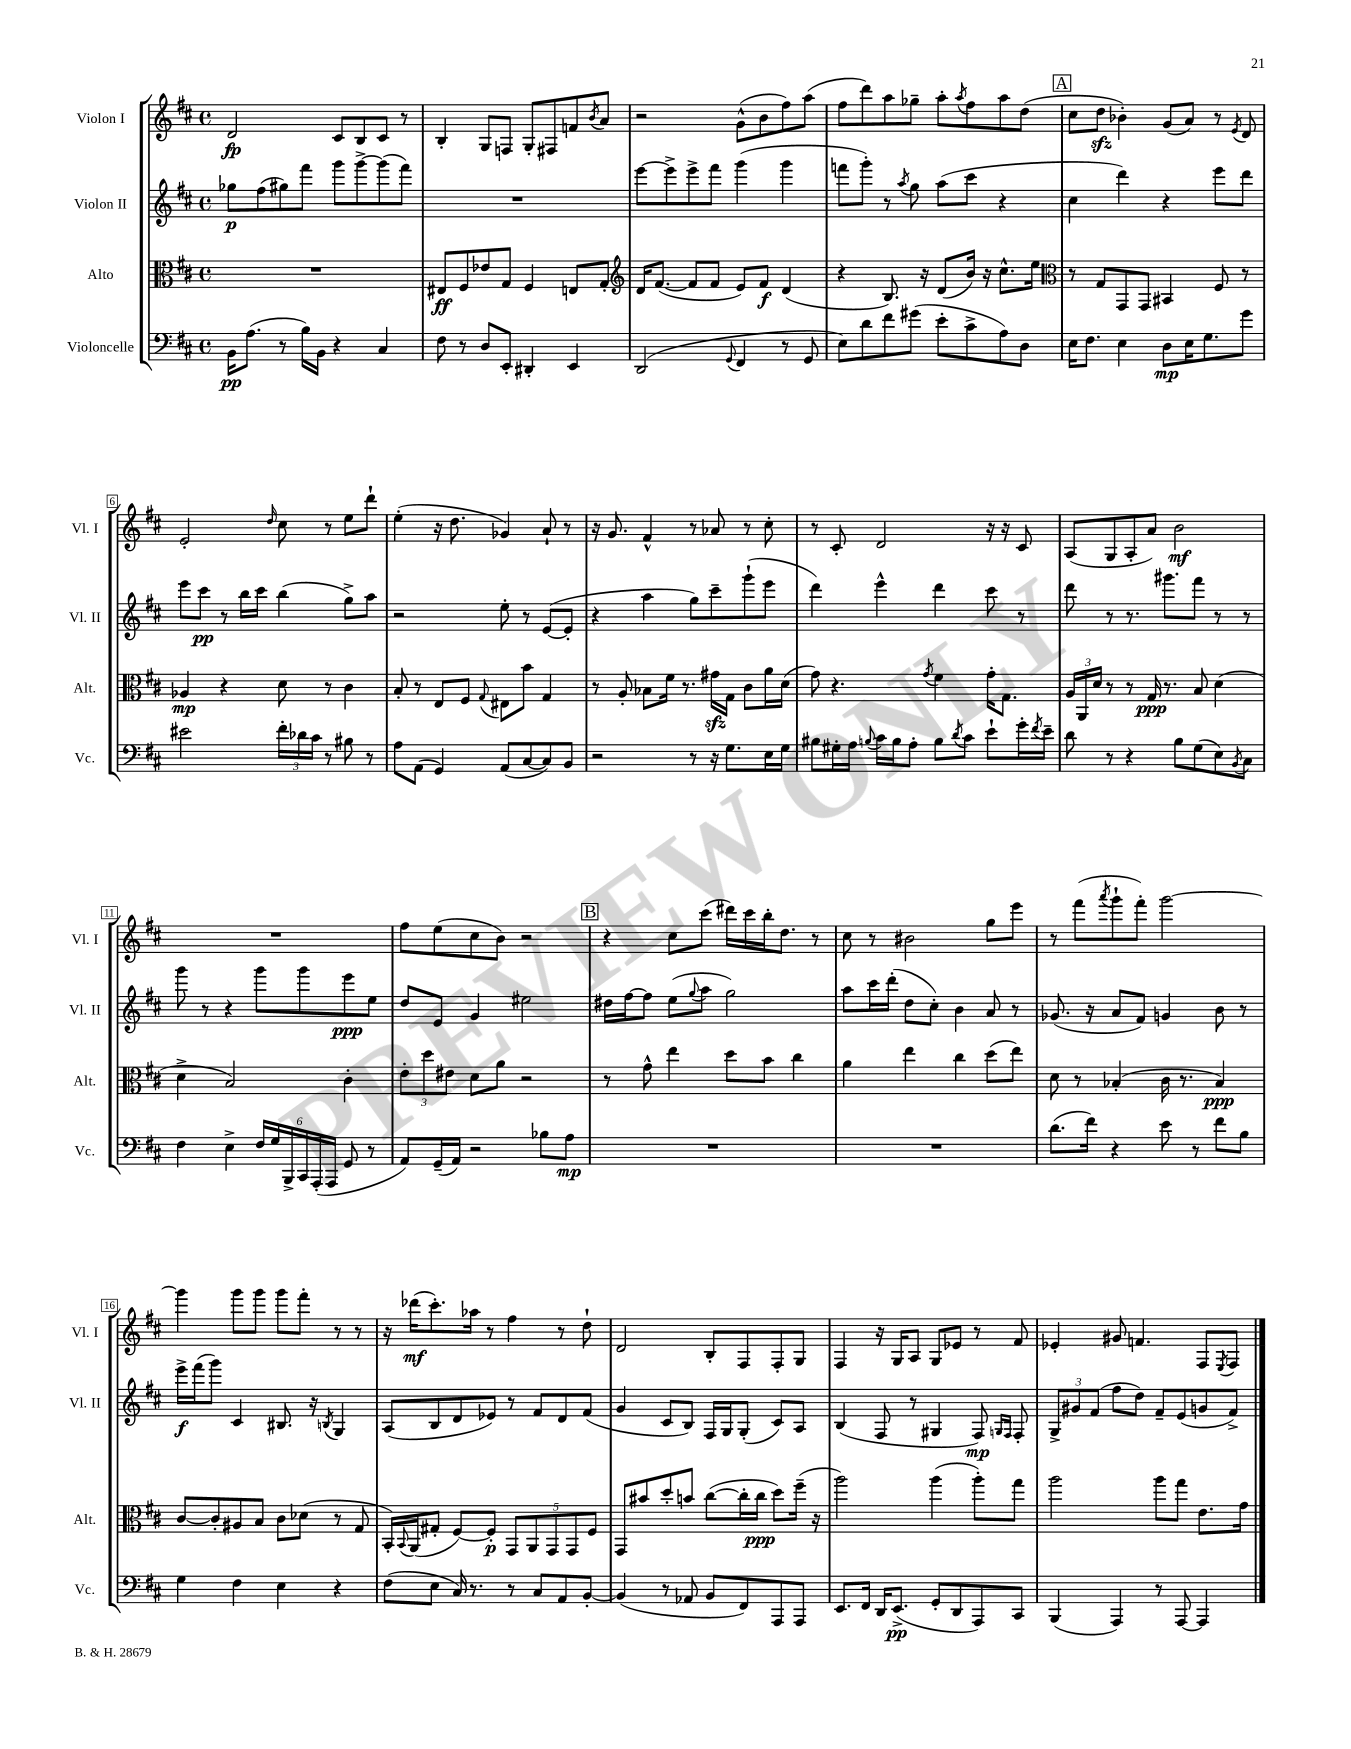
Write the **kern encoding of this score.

**kern	**kern	**kern	**kern
*staff4	*staff3	*staff2	*staff1
*clefF4	*clefC3	*clefG2	*clefG2
*k[f#c#]	*k[f#c#]	*k[f#c#]	*k[f#c#]
*M4/4	*M4/4	*M4/4	*M4/4
*met(c)	*met(c)	*met(c)	*met(c)
16BB	1r	8gg-	2d
(8.A	.	.	.
.	.	(8ff#	.
8r	.	8gg#)	.
16B)	.	8fff#	.
16BB	.	.	.
4r	.	8ggg	8c#
.	.	[8ggg^	8B
4C#	.	(8ggg]	8c#
.	.	8fff#)	8r
=	=	=	=
8F#	8E#	1r	4B'
8r	8F#	.	.
8D	8e-	.	8G
8EE'	8G	.	8F
4DD#'	4F#	.	8G'
.	.	.	8F#
4EE	8E	.	8f
.	.	.	8qb
.	8G'	.	8a
=	=	=	=
*	*clefG2	*	*
(2DD	16d	[8eee	2r
.	([8.f#	.	.
.	.	8eee^]	.
.	8f#]	8eee^	.
.	8f#	8fff#	.
8qqGG	.	.	.
4FF#	8e)	(4ggg	(8g^^
.	8f#	.	8b
8r	(4d	4ggg	8ff#)
8GG	.	.	(8aa
=	=	=	=
8E)	4r	8fff	8ff#
8d	.	8ggg')	8ddd)
8f#	8.B)	8r	8aa
.	.	8qaa	.
(8g#	.	8gg	8gg-~
.	16r	.	.
8e'	(8d	(8aa	8aa'
.	.	.	8qaa
8c#^	16b)	8ccc#	8ff#
.	16r	.	.
8A)	8.cc#^^	4r	8aa
8D	.	.	(8dd
.	16ee	.	.
=	=	=	=
*	*clefC3	*	*
16E	8r	4cc#	8cc#
8.F#	.	.	.
.	8G	.	8dd
4E	8GG	4ddd)	4b-')
.	8GG	.	.
8D	4BB#	4r	(8g
16E	.	.	8a)
8.G	.	.	.
.	8F#	8eee	8r
.	.	.	8qe
8g	8r	8ddd	8d
=	=	=	=
2e#	4A-	8eee	2e'
.	.	8ccc#	.
.	4r	8r	.
.	.	16bb	.
.	.	16ccc#	.
.	.	.	16qqdd
24f#'	8d	(4bb	8cc#
24d-	.	.	.
24c#	.	.	.
8r	8r	.	8r
8B#	4c#	8gg^)	8ee
8r	.	8aa	8ddd`
=	=	=	=
8A	8B'	2r	(4ee'
(8AA	8r	.	.
4GG)	8E	.	16r
.	.	.	8.dd
.	8F#	.	.
.	8qqG	.	.
(8AA	8E#	8ee'	4g-)
[8C#	8b	8r	.
8C#])	4G	([8e	8a`
8BB	.	8e']	8r
=	=	=	=
2r	8r	4r	16r
.	.	.	8.g
.	8A'	.	.
.	8B-	4aa	4f#^^
.	16f#	.	.
.	8.r	.	.
8r	.	8gg)	8r
16r	16g#	8ccc#~	8a-
8.G	16G	.	.
.	8c#	(8ggg`	8r
16E	16a	8eee	8cc#'
16G	(16d	.	.
=	=	=	=
8B#	8g)	4ddd)	8r
16G#'	4.r	.	8c#'
16A	.	.	.
8qqB	.	.	.
16c#	.	4eee^^	2d
16B	.	.	.
8A'	.	.	.
.	8qg	.	.
8B	4f#	4ddd	.
8qd	.	.	.
8c#	.	.	.
8e`	16g'	8ccc#	16r
.	8.G	.	16r
16g'	.	8r	8c#
8qf#	.	.	.
16e~	.	.	.
=	=	=	=
8d	24A	8ddd	(8A
.	24AA	.	.
.	24d	.	.
8r	8r	8r	8G
4r	8r	8.r	8A'
.	16G	.	8a)
.	8.r	8.ggg#	.
8B	.	.	2b
(8G	8B	8fff#	.
8E)	(4d	8r	.
8qBB	.	.	.
8C#	.	8r	.
=	=	=	=
4F#	4d^	8ggg	1r
.	.	8r	.
4E^	2B)	4r	.
24F#	.	8ggg	.
24G	.	.	.
24BBB^	.	.	.
24CC#	.	8ggg	.
(24AAA'	.	.	.
24AAA	.	.	.
8GG	4c#'	8eee	.
8r	.	8ee	.
=	=	=	=
8AA)	12e'	8dd	8ff#
.	12dd	.	.
(16GG~	.	8e	(8ee
.	12e#	.	.
16AA)	.	.	.
2r	8d	4g	8cc#
.	8a	.	8b)
.	2r	2ee#	2r
8B-	.	.	.
8A	.	.	.
=	=	=	=
1r	8r	16dd#	4r
.	.	[16ff#	.
.	8g^^	8ff#]	.
.	4ee	(8ee	8cc#
.	.	8qqgg	.
.	.	8aa	(8ccc#
.	8dd	2gg)	16ddd#)
.	.	.	16ccc#
.	8b	.	16bb'
.	.	.	8.dd
.	4cc#	.	.
.	.	.	8r
=	=	=	=
1r	4a	8aa	8cc#
.	.	16ccc#	8r
.	.	(16ddd'	.
.	4ee	8dd	2b#
.	.	8cc#')	.
.	4cc#	4b	.
.	(8dd	8a	8gg
.	8ee)	8r	8eee
=	=	=	=
(8.d	8d	(8.g-	8r
.	8r	.	(8fff#
16f#)	.	16r	.
.	.	.	8qaaa
4r	(4B-'	8a	8ggg`
.	.	8f#)	8fff#')
8e	16c#	4g	[2ggg
.	8.r	.	.
8r	.	.	.
8f#	4B-)	8b	.
8B	.	8r	.
=	=	=	=
4G	[8c#	16eee^	4ggg]
.	.	(16fff#	.
.	8c#']	8ggg)	.
4F#	8A#	4c#	8ggg
.	8B	.	8ggg
4E	8c#	8.B#	8ggg
.	(8d-	.	8fff#'
.	.	16r	.
.	.	8qB	.
4r	8r	4G	8r
.	8G	.	8r
=	=	=	=
(8F#	16BB')	(8A	16r
.	8qqBB	.	.
.	(16AA	.	(16ddd-
8E	8G#'	8B	8.ccc#')
16C#)	[8F#)	8d	.
8.r	.	.	16aa-
.	8F#']	8e-)	8r
8r	10GG	8r	4ff#
.	10AA	.	.
8C#	.	8f#	.
.	10GG	.	.
8AA	.	8d	8r
.	10GG	.	.
[8BB'	.	(8f#	8dd`
.	10F#	.	.
=	=	=	=
(4BB]	8GG	4g	2d
.	8b#	.	.
8r	8dd'	8c#	.
8AA-	8b	8B)	.
8BB	([8cc#	16F#	8B'
.	.	16G	.
8FF#)	16cc#']	(8G'	8F#
.	16cc#	.	.
8AAA	8dd)	8c#)	8F#'
8AAA	(16ff#~	8A	8G
.	16r	.	.
=	=	=	=
8.EE	2aa)	(4B	4F#
16FF#	.	.	.
16DD	.	8F#	16r
(8.EE^	.	.	16G
.	.	8r	8A
8GG'	(4aa	4G#	8G
8DD	.	.	8e-
8AAA)	8aa')	8F#)	8r
.	.	16qqG	.
.	.	16qqF#	.
8CC#	8gg	8F#'	8f#
=	=	=	=
(4BBB	2aa	12G^	4e-'
.	.	12g#	.
.	.	(12f#	.
4AAA)	.	8ff#	8g#
.	.	8dd)	4.f
8r	8aa	8f#~	.
[8AAA	8gg	(8e	.
4AAA]	8.e	8g	8F#
.	.	.	8qE
.	.	8f#^)	8F#
.	16g	.	.
==	==	==	==
*-	*-	*-	*-
